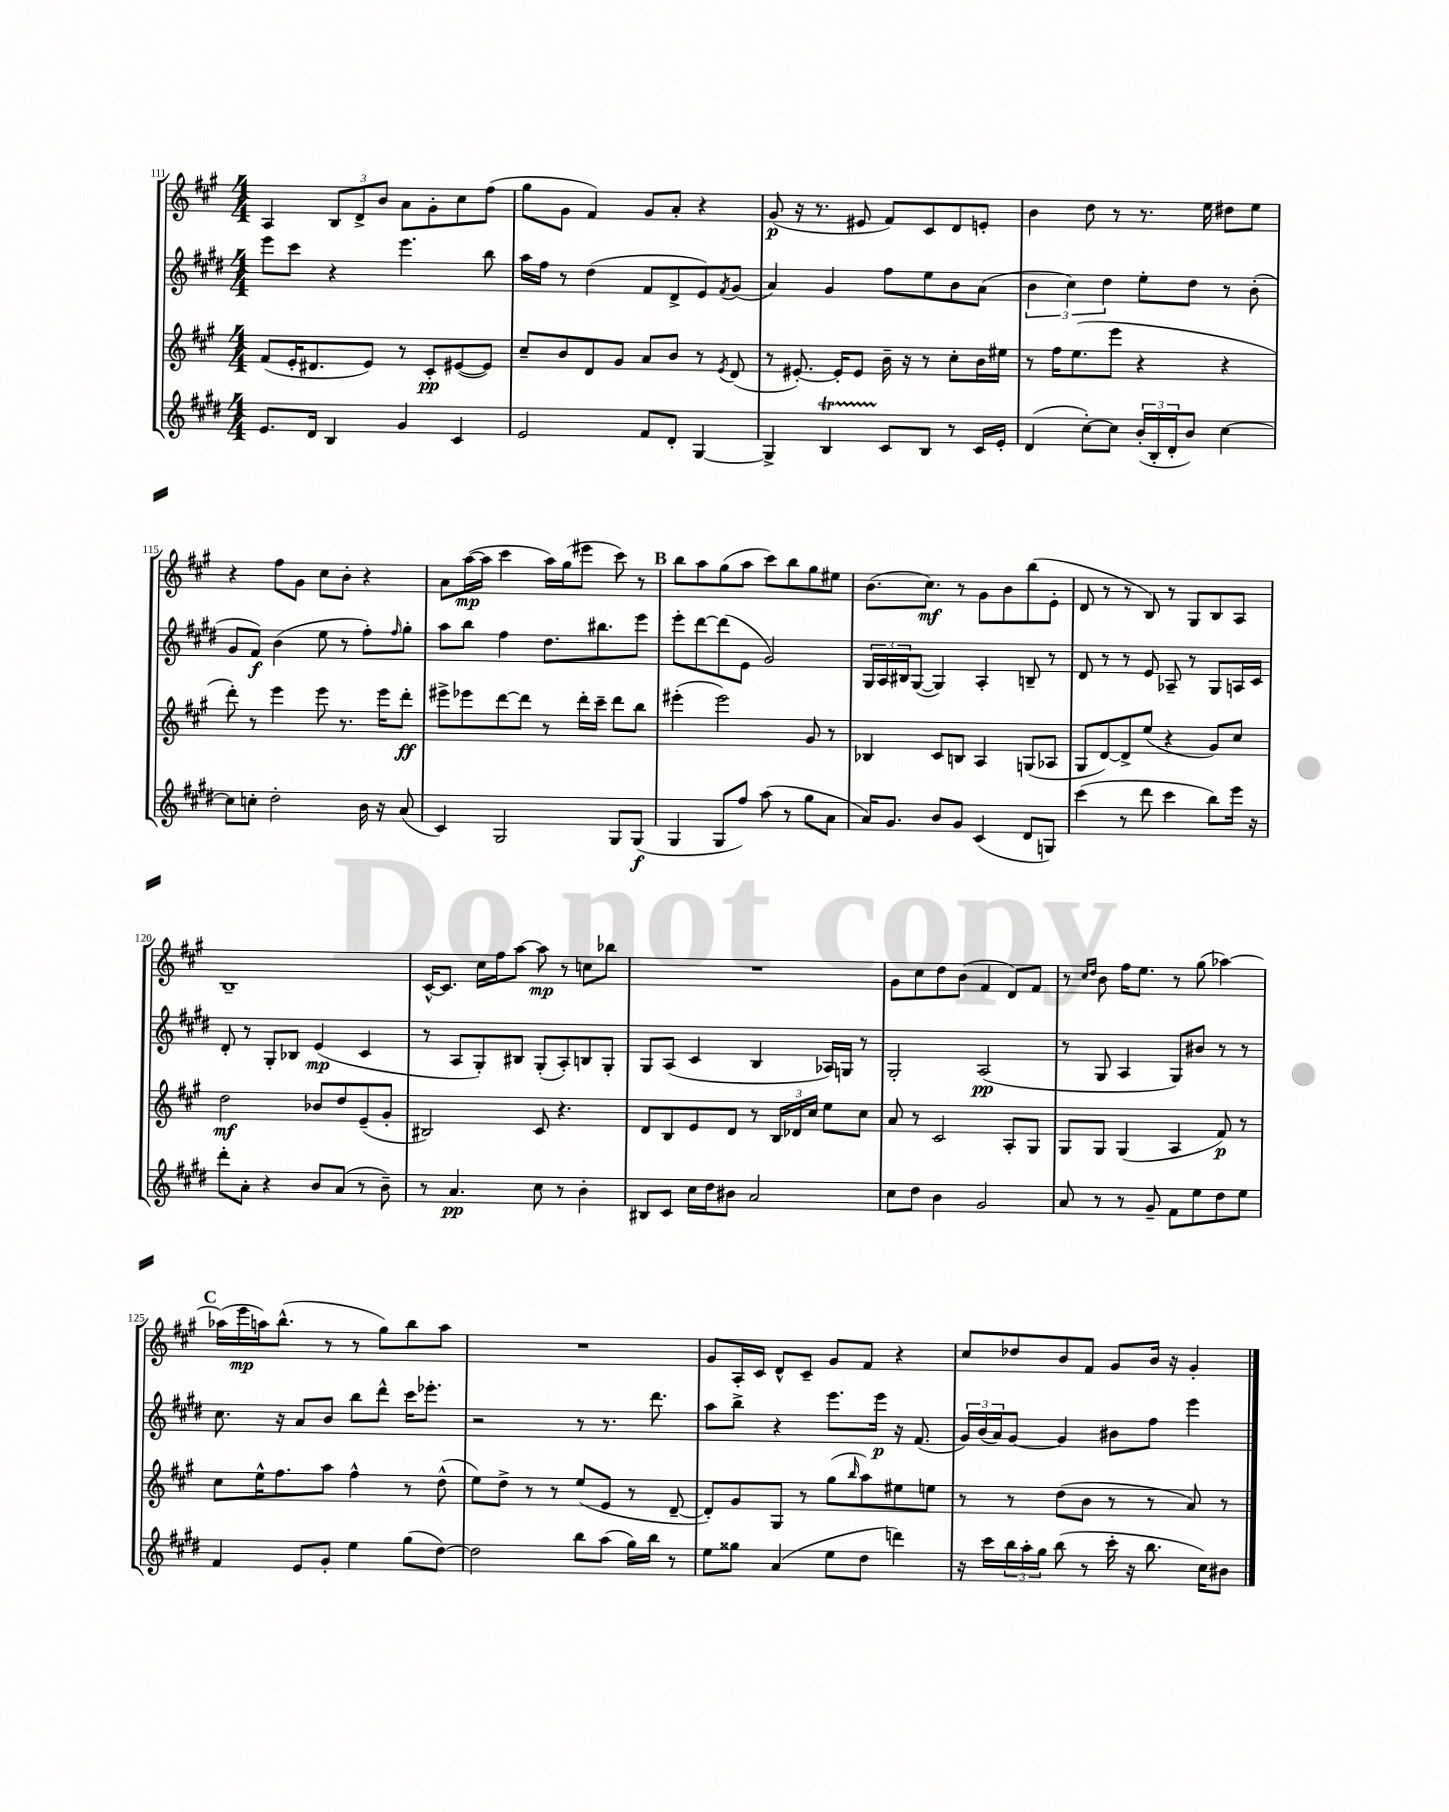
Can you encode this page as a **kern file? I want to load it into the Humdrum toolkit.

**kern	**dynam	**kern	**dynam	**kern	**dynam	**kern	**dynam
*part4	*part4	*part3	*part3	*part2	*part2	*part1	*part1
*staff4	*staff4	*staff3	*staff3	*staff2	*staff2	*staff1	*staff1
*clefG2	*	*clefG2	*	*clefG2	*	*clefG2	*
*k[f#c#g#d#]	*	*k[f#c#g#]	*	*k[f#c#g#d#]	*	*k[f#c#g#]	*
*M4/4	*	*M4/4	*	*M4/4	*	*M4/4	*
=111	=111	=111	=111	=111	=111	=111	=111
8.e/L	.	(8f#/L	.	8eee\L	.	4A/	.
.	.	16e'/K	.	8ccc#\J	.	.	.
16d#/Jk	.	8.d#X/	.	.	.	.	.
4B/	.	.	.	4r	.	12B/L	.
.	.	.	.	.	.	12d^/	.
.	.	8e/J)	.	.	.	.	.
.	.	.	.	.	.	12b/J	.
4g#/	.	8r	.	4.eee\	.	8a\L	.
.	.	8c#'/L	pp	.	.	8g#'\	.
4c#/	.	([8e#X/	.	.	.	8cc#\	.
.	.	8e#/J])	.	8bb\	.	(8ff#\J	.
=112	=112	=112	=112	=112	=112	=112	=112
2e/	.	8cc#~/L	.	16aa\LL	.	8gg#\L	.
.	.	.	.	16ff#\JJ	.	.	.
.	.	8b/	.	8r	.	8g#\J	.
.	.	8d/	.	(4dd#\	.	4f#/)	.
.	.	8g#/J	.	.	.	.	.
8f#/L	.	8a/L	.	8f#/L	.	8g#/L	.
8d#'/J	.	8b/J	.	8d#^/	.	8a'/J	.
[4G#/	.	8r	.	8e/)	.	4r	.
.	.	8qe/	.	8qf#/	.	.	.
.	.	(8d/	.	(8g#/J	.	.	.
=113	=113	=113	=113	=113	=113	=113	=113
4G#^/]	.	8r	.	4a/)	.	(8g#/	p
.	.	[8.e#X'/)	.	.	.	16r	.
.	.	.	.	.	.	8.r	.
4BT/	.	.	.	4g#/	.	.	.
.	.	16e#'/KL]	.	.	.	.	.
.	.	8e#/J	.	.	.	8e#X/	.
8c#/L	.	16b~\	.	8ff#\L	.	8f#/L)	.
.	.	16r	.	.	.	.	.
8B/J	.	8r	.	8ee\	.	8c#/	.
8r	.	8cc#'\L	.	8b\	.	8d/	.
16c#/LL	.	16b\L	.	(8a\J	.	8en'/J	.
16e'/JJ	.	16ee#X\JJ	.	.	.	.	.
=114	=114	=114	=114	=114	=114	=114	=114
(4d#/	.	8r	.	6b\	.	4b\	.
.	.	16ff#\KL	.	.	.	.	.
.	.	.	.	6cc#\)	.	.	.
.	.	(8.ee\	.	.	.	.	.
[8cc#'\L)	.	.	.	.	.	8dd\	.
.	.	.	.	6dd#\	.	.	.
8cc#\J]	.	8eee\J	.	.	.	8r	.
(24b'/LL	.	4r	.	8ee'\L	.	8.r	.
24B'/	.	.	.	.	.	.	.
24d#'/J	.	.	.	.	.	.	.
8b/J)	.	.	.	8dd#\J	.	.	.
.	.	.	.	.	.	16ee\	.
[4cc#\	.	4r	.	8r	.	8dd#X\L	.
.	.	.	.	(8b'\	.	8ee\J	.
!!LO:LB:g=z
=115	=115	=115	=115	=115	=115	=115	=115
8cc#\L]	.	8ddd'\)	.	8g#/L	.	4r	.
8ccn'\J	.	8r	.	8f#/J)	f	.	.
2dd#'\	.	4eee\	.	(4b\	.	8ff#\L	.
.	.	.	.	.	.	8g#\J	.
.	.	8eee\	.	8ee\	.	8cc#\L	.
.	.	8.r	.	8r	.	8b'\J	.
16b\	.	.	.	8ff#'\L)	.	4r	.
16r	.	16eee\KL	.	.	.	.	.
.	.	.	.	16qqff#/	.	.	.
(8a/	.	8ddd'\J	ff	8gg#'\J	.	.	.
=116	=116	=116	=116	=116	=116	=116	=116
4c#/)	.	8eee#X^\L	.	8aa\L	.	8a\L	.
.	.	8eee-X\	.	8bb\J	.	([16aa\L	mp
.	.	.	.	.	.	16aa\JJ]	.
2G#/	.	[8ddd\	.	4ff#\	.	4ccc#\	.
.	.	8ddd\J]	.	.	.	.	.
.	.	8r	.	8.dd#\L	.	16aa\LL)	.
.	.	.	.	.	.	(16gg#\J	.
.	.	16ddd'\LL	.	.	.	8eee#X\J	.
.	.	16ccc#~\JJ	.	8.bb#X\	.	.	.
8G#/L	.	8ddd\L	.	.	.	8ccc#\)	.
(8G#/J	f	8bb\J	.	8eee\J	.	8r	.
!!LO:REH:place=s1:t=B
=117	=117	=117	=117	=117	=117	=117	=117
4G#/	.	(4eee#X'\	.	8eee'\L	.	8bb\L	.
.	.	.	.	[8ddd#\	.	8aa\	.
8G#/L	.	2eee#\)	.	(8ddd#\]	.	(8gg#\	.
8ff#/J)	.	.	.	8e\J	.	8aa\J	.
(8aa\	.	.	.	2g#/)	.	8ccc#\L)	.
8r	.	.	.	.	.	8bb\	.
8gg#\L	.	8g#/	.	.	.	8gg#\	.
8a\J	.	8r	.	.	.	8ee#X\J	.
=118	=118	=118	=118	=118	=118	=118	=118
16a/KL)	.	4B-X/	.	24G#/LL	.	(8.b\L	.
.	.	.	.	24A/	.	.	.
8.g#/J	.	.	.	.	.	.	.
.	.	.	.	24B#X/J	.	.	.
.	.	.	.	([8G#/J	.	.	.
.	.	.	.	.	.	8.cc#\J)	mf
8b/L	.	8c#/L	.	4G#/])	.	.	.
8g#/J	.	8Bn/J	.	.	.	8r	.
(4c#/	.	4A/	.	4A'/	.	8g#\L	.
.	.	.	.	.	.	8b\	.
8d#/L	.	(8Gn/L	.	8Bn~/	.	(8bb\	.
8Gn/J)	.	8A-X/J	.	8r	.	8e'\J	.
=119	=119	=119	=119	=119	=119	=119	=119
(4ccc#\	.	8G#/L	.	8d#/	.	8d/	.
.	.	[8d/)	.	8r	.	8r	.
8r	.	8d^/]	.	8r	.	8r	.
8ddd#\	.	(8ee/J	.	8e/	.	8B/)	.
4ccc#\	.	4r	.	8A-X~/	.	8r	.
.	.	.	.	8r	.	8G#/L	.
8bb\L)	.	8g#/L)	.	8G#/L	.	8B/	.
16eee\Jk	.	8cc#/J	.	16An/L	.	8A/J	.
16r	.	.	.	16c#/JJ	.	.	.
!!LO:LB:g=z
=120	=120	=120	=120	=120	=120	=120	=120
8ddd#'\L	.	2dd\	mf	8d#'/	.	1B~	.
8a'\J	.	.	.	8r	.	.	.
4r	.	.	.	8G#'/L	.	.	.
.	.	.	.	8B-X/J	.	.	.
8b/L	.	8b-X/L	.	(4e/	mp	.	.
(8a/J	.	8dd/	.	.	.	.	.
8r	.	(8e~/	.	4c#/	.	.	.
8b~\)	.	8g#'/J	.	.	.	.	.
=121	=121	=121	=121	=121	=121	=121	=121
8r	.	2B#X/)	.	8r	.	[16c#^^/KL	.
.	.	.	.	.	.	8.c#/J]	.
4.a/	pp	.	.	8A/L	.	.	.
.	.	.	.	8G#'/)	.	16cc#\LL	.
.	.	.	.	.	.	16ff#\J	.
.	.	.	.	8B#X/J	.	[8aa\J	.
8cc#\	.	8c#/	.	(8G#'/L	.	8aa\]	mp
8r	.	4.r	.	8A'/)	.	8r	.
4b'\	.	.	.	8Bn/	.	8ccn\L	.
.	.	.	.	8G#'/J	.	8bb-X\J	.
=122	=122	=122	=122	=122	=122	=122	=122
8B#X/L	.	8d/L	.	8G#/L	.	1r	.
8c#/J	.	8B/	.	(8A/J	.	.	.
16cc#\LL	.	8e/	.	4c#/	.	.	.
16dd#\J	.	.	.	.	.	.	.
8b#X\J	.	8d/J	.	.	.	.	.
2a/	.	8r	.	4B/	.	.	.
.	.	24B/LL	.	.	.	.	.
.	.	24d-X/	.	.	.	.	.
.	.	24cc#/JJ	.	.	.	.	.
.	.	8ee\L	.	16A-X/LL)	.	.	.
.	.	.	.	16Gn/JJ	.	.	.
.	.	8cc#\J	.	8r	.	.	.
=123	=123	=123	=123	=123	=123	=123	=123
8cc#\L	.	8a/	.	2G#'/	.	8g#\L	.
8dd#\J	.	8r	.	.	.	8cc#\	.
4b\	.	2c#/	.	.	.	8dd\	.
.	.	.	.	.	.	(8b\J	.
2g#/	.	.	.	(2A/	pp	4f#/	.
.	.	8A'/L	.	.	.	8d/L)	.
.	.	8G#/J	.	.	.	8f#/J	.
=124	=124	=124	=124	=124	=124	=124	=124
8a/	.	8G#/L	.	8r	.	8r	.
.	.	.	.	.	.	16qqcc#/LL	.
.	.	.	.	.	.	16qqdd/JJ	.
8r	.	8G#/J	.	8G#/	.	8b\	.
8r	.	(4G#/	.	4A/	.	16ff#\KL	.
.	.	.	.	.	.	8.ee\J	.
8g#~/	.	.	.	.	.	.	.
8f#\L	.	4A/	.	8G#/L)	.	8r	.
8ee\	.	.	.	8b#X/J	.	(8gg#\	.
8dd#\	.	8f#/)	p	8r	.	[4aa-X\)	.
8ee\J	.	8r	.	8r	.	.	.
!!LO:LB:g=z
!!LO:REH:place=s1:t=C
=125	=125	=125	=125	=125	=125	=125	=125
4f#/	.	8cc#\L	.	8.cc#\	.	(16aa-X\LL]	.
.	.	.	.	.	.	16eee\	mp
.	.	16ee^^\K	.	.	.	16aan\J)	.
.	.	8.ff#\	.	16r	.	(8.bb^^\J	.
8e/L	.	.	.	8a/L	.	.	.
8g#'/J	.	8aa\J	.	8b/J	.	8r	.
4ee\	.	4ff#^^\	.	8bb\L	.	8r	.
.	.	.	.	8ddd#^^\J	.	8gg#\L)	.
(8gg#\L	.	8r	.	16ccc#\KL	.	8bb\	.
.	.	.	.	8.eee-X'\J	.	.	.
[8dd#\J)	.	(8dd^^\	.	.	.	8aa\J	.
=126	=126	=126	=126	=126	=126	=126	=126
2dd#\]	.	8ee\L)	.	2r	.	1r	.
.	.	8dd^\J	.	.	.	.	.
.	.	8r	.	.	.	.	.
.	.	8r	.	.	.	.	.
8bb\L	.	(8ee/L	.	8r	.	.	.
(8aa\J	.	8e/J	.	8.r	.	.	.
16gg#\LL)	.	8r	.	.	.	.	.
16bb\JJ	.	.	.	8.ddd#\	.	.	.
8r	.	[8d~/	.	.	.	.	.
=127	=127	=127	=127	=127	=127	=127	=127
8ee\L	.	8d'/L])	.	8aa\L	.	8g#/L	.
8gg##X\J	.	8g#/	.	8bb^\J	.	16A'/L	.
.	.	.	.	.	.	16c#/JJ	.
(4a/	.	8G#/J	.	4r	.	8d^^/L	.
.	.	8r	.	.	.	8c#~/J	.
8ee\L	.	(8gg#\L	.	8.eee\L	.	8g#/L	.
.	.	16qqbb/	.	.	.	.	.
8dd#\J	.	8aa\)	.	.	.	8f#/J	.
.	.	.	.	16eee\Jk	p	.	.
4dddn\)	.	8ee#X\	.	16r	.	4r	.
.	.	.	.	(8.f#/	.	.	.
.	.	8een\J	.	.	.	.	.
=128	=128	=128	=128	=128	=128	=128	=128
16r	.	8r	.	24g#/LL)	.	8cc#/L	.
.	.	.	.	(24b/	.	.	.
16ccc#\LL	.	.	.	.	.	.	.
.	.	.	.	24a/J)	.	.	.
24bb\	.	8r	.	[8g#/J	.	8dd-X/	.
24aa'\	.	.	.	.	.	.	.
24gg#\JJ	.	.	.	.	.	.	.
(8bb\	.	(8dd\L	.	4g#/]	.	8b/	.
8r	.	8b\J	.	.	.	8f#/J	.
16ccc#'\	.	8r	.	8b#X\L	.	8g#/L	.
16r	.	.	.	.	.	.	.
8.bb\	.	8r	.	8ff#\J	.	16b/Jk	.
.	.	.	.	.	.	16r	.
.	.	8a/)	.	4eee\	.	4g#'/	.
16cc#\KL)	.	.	.	.	.	.	.
8b#X\J	.	8r	.	.	.	.	.
==	==	==	==	==	==	==	==
*-	*-	*-	*-	*-	*-	*-	*-
